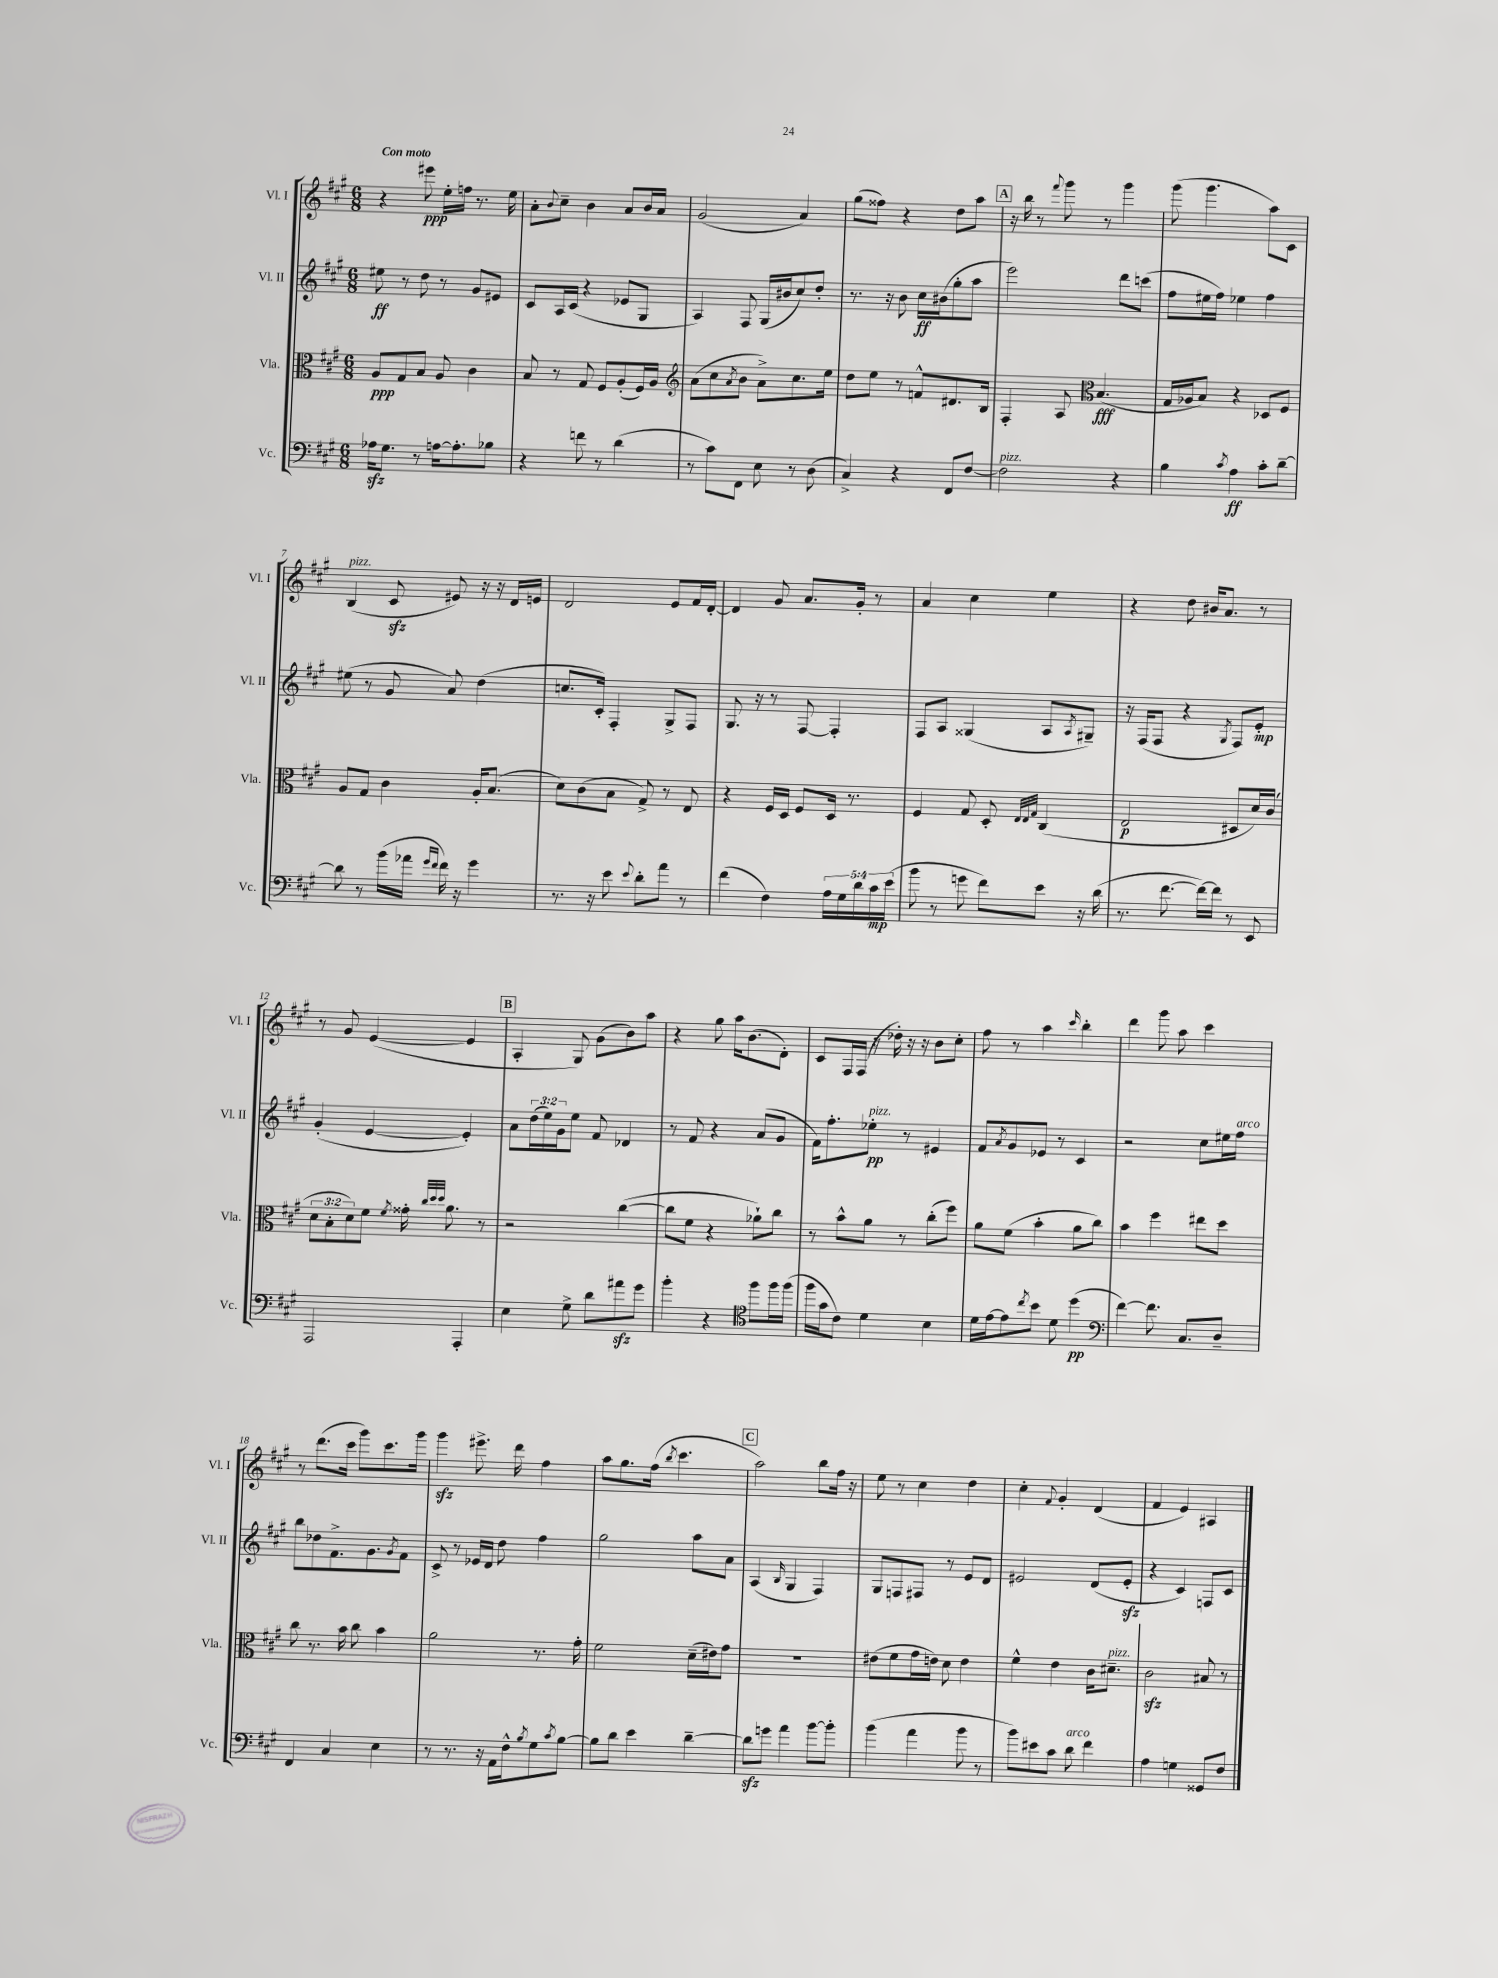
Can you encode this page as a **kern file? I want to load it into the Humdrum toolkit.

**kern	**dynam	**kern	**dynam	**kern	**dynam	**kern	**dynam
*part4	*part4	*part3	*part3	*part2	*part2	*part1	*part1
*staff4	*staff4	*staff3	*staff3	*staff2	*staff2	*staff1	*staff1
*I"Vc.	*	*I"Vla.	*	*I"Vl. II	*	*I"Vl. I	*
*I'Vc.	*	*I'Vla.	*	*I'Vl. II	*	*I'Vl. I	*
*clefF4	*	*clefC3	*	*clefG2	*	*clefG2	*
*k[f#c#g#]	*	*k[f#c#g#]	*	*k[f#c#g#]	*	*k[f#c#g#]	*
*M6/8	*	*M6/8	*	*M6/8	*	*M6/8	*
=1	=1	=1	=1	=1	=1	=1	=1
!	!	!	!	!	!	!LO:TX:a:B:t=Con moto	!
16A-Xzz\KL	.	8A/L	ppp	8ee#X\	ff	4r	.
8.G#\J	.	.	.	.	.	.	.
.	.	8G#/	.	8r	.	.	.
8r	.	8B/J	.	8dd\	.	8eee#X\	ppp
[16An\KL	.	8A/	.	8r	.	16ee'\LL	.
8.A'\]	.	.	.	.	.	16ffn\JJ	.
.	.	4c#\	.	8g#/L	.	8.r	.
8B-X\J	.	.	.	8e#X/J	.	.	.
.	.	.	.	.	.	16ee\	.
=2	=2	=2	=2	=2	=2	=2	=2
4r	.	8B/	.	8c#/L	.	8a'\L	.
.	.	.	.	.	.	8qqb/	.
.	.	8r	.	16A/L	.	8cc#~\J	.
.	.	.	.	(16c#/JJ	.	.	.
8fn\	.	8G#/	.	4r	.	4b\	.
8r	.	8F#/L	.	.	.	.	.
(4d\	.	(8A'/	.	8e-X/L	.	8a/L	.
.	.	16F#/L)	.	8G#/J	.	16b/L	.
.	.	16A/JJ	.	.	.	16a/JJ	.
=3	=3	=3	=3	=3	=3	=3	=3
*	*	*clefG2	*	*	*	*	*
8r	.	(8a\L	.	4A/)	.	(2g#/	.
8c#\L)	.	8cc#\	.	.	.	.	.
.	.	8qa/	.	.	.	.	.
8FF#\J	.	8b\J	.	8F#/	.	.	.
8E\	.	8a^\L)	.	(16G#/LL	.	.	.
.	.	.	.	16b#X/J	.	.	.
8r	.	8.cc#\	.	8cc#/)	.	4a/)	.
(8D\	.	.	.	8dd'/J	.	.	.
.	.	16ee\Jk	.	.	.	.	.
=4	=4	=4	=4	=4	=4	=4	=4
4C#^/)	.	8dd\L	.	8.r	.	(8gg#\L	.
.	.	8ee\J	.	.	.	8ff##X\J)	.
.	.	.	.	16r	.	.	.
4r	.	8r	.	8b\	.	4r	.
.	.	8fn^^/L	.	16cc#\LL	ff	.	.
.	.	.	.	(16b#X\J	.	.	.
8FF#/L	.	8.d#X/	.	8gg#'\	.	8dd\L	.
[8F#/J	.	.	.	8aa\J	.	8aa\J	.
.	.	16B/Jk	.	.	.	.	.
!!LO:REH:place=s1:t=A
=5	=5	=5	=5	=5	=5	=5	=5
!LO:TX:a:i:t=pizz.	!	!	!	!	!	!	!
2F#\]	.	4F#'/	.	2eee\)	.	16r	.
.	.	.	.	.	.	16bb\	.
.	.	.	.	.	.	8r	.
.	.	.	.	.	.	8qqfff#/	.
.	.	8A/	.	.	.	8ggg#\	.
*	*	*clefC3	*	*	*	*	*
.	.	(4.B/	fff	.	.	8r	.
4r	.	.	.	8ddd\L	.	4ggg#\	.
.	.	.	.	(8cccn\J	.	.	.
=6	=6	=6	=6	=6	=6	=6	=6
4B\	.	16G#/LL	.	8ff#\L	.	(8ggg#\	.
.	.	16A-X/J	.	.	.	.	.
.	.	8B/J)	.	16ee#X\L	.	4.ggg#\	.
.	.	.	.	16ff#\JJ)	.	.	.
8qc#/	.	.	.	.	.	.	.
4A\	ff	4r	.	4ee-X\	.	.	.
8c#'\L	.	8D-X/L	.	4ff#\	.	8aa\L)	.
[8d~\J	.	8F#/J	.	.	.	8c#\J	.
!!LO:LB:g=z
=7	=7	=7	=7	=7	=7	=7	=7
!	!	!	!	!	!	!LO:TX:a:i:t=pizz.	!
8d\]	.	8A/L	.	(8ee#X\	.	(4B/	.
8r	.	8G#/J	.	8r	.	.	.
(16b\LL	.	4c#\	.	8g#/	.	8c#zz/	.
16a-X\JJ	.	.	.	.	.	.	.
16qqg#/LL	.	.	.	.	.	.	.
16qqf#/JJ	.	.	.	.	.	.	.
16f#\)	.	.	.	8a/)	.	8e#X/)	.
16r	.	.	.	.	.	.	.
4g#\	.	16A'/KL	.	(4dd\	.	16r	.
.	.	(8.B/J	.	.	.	16r	.
.	.	.	.	.	.	16d/LL	.
.	.	.	.	.	.	16en/JJ	.
=8	=8	=8	=8	=8	=8	=8	=8
8.r	.	8d\L)	.	8.ccn/L	.	2d/	.
.	.	(8c#\	.	.	.	.	.
16r	.	.	.	16c#'/Jk)	.	.	.
8e\	.	8B\J	.	4F#'/	.	.	.
8qqe/	.	.	.	.	.	.	.
8d'\L	.	8G#^/)	.	.	.	.	.
8a\J	.	8r	.	8G#^/L	.	8e/L	.
8r	.	8E/	.	8F#/J	.	16f#/L	.
.	.	.	.	.	.	[16d'/JJ	.
=9	=9	=9	=9	=9	=9	=9	=9
(4f#\	.	4r	.	8.G#/	.	4d/]	.
.	.	.	.	16r	.	.	.
4F#\)	.	16F#/LL	.	8r	.	8g#/	.
.	.	16D/JJ	.	.	.	.	.
.	.	8F#/L	.	[8F#/	.	8.a/L	.
20A\LL	.	16D/Jk	.	4F#'/]	.	.	.
20G#\	.	.	.	.	.	.	.
.	.	8.r	.	.	.	16g#'/Jk	.
20d\	.	.	.	.	.	.	.
.	.	.	.	.	.	8r	.
20c#\	mp	.	.	.	.	.	.
(20e\JJ	.	.	.	.	.	.	.
=10	=10	=10	=10	=10	=10	=10	=10
8b\	.	4F#/	.	8F#/L	.	4a/	.
8r	.	.	.	8A/J	.	.	.
8gn\	.	8G#/	.	(4G##X/	.	4cc#\	.
8f#\L)	.	8D'/	.	.	.	.	.
.	.	32qqE/LLL	.	.	.	.	.
.	.	32qqE/	.	.	.	.	.
.	.	32qqG#/JJJ	.	.	.	.	.
8e\J	.	(4C#/	.	8A/L	.	4ee\	.
.	.	.	.	8qA/	.	.	.
16r	.	.	.	8G#X~/J)	.	.	.
(16d\	.	.	.	.	.	.	.
=11	=11	=11	=11	=11	=11	=11	=11
8.r	.	2E/	p	16r	.	4r	.
.	.	.	.	(16F#/KL	.	.	.
.	.	.	.	8F#/J	.	.	.
[8.f#\	.	.	.	.	.	.	.
.	.	.	.	4r	.	8dd\	.
16f#\LL_)	.	.	.	.	.	16b#X/KL	.
16f#\JJ]	.	.	.	.	.	8.a/J	.
.	.	.	.	8qG#/	.	.	.
8r	.	8D#X/L	.	8F#/L)	.	.	.
8EE/	.	16d/L)	.	8e'/J	mp	8r	.
.	.	(16c#/JJ	.	.	.	.	.
!!LO:LB:g=z
=12	=12	=12	=12	=12	=12	=12	=12
2AAA/	.	12d\L	.	(4g#'/	.	8r	.
.	.	12B'\	.	.	.	.	.
.	.	.	.	.	.	8g#/	.
.	.	12d\)	.	.	.	.	.
.	.	8f#\J	.	[4e/	.	([4e/	.
.	.	8qf#/	.	.	.	.	.
.	.	16g##X'\	.	.	.	.	.
.	.	32qqcc#/LLL	.	.	.	.	.
.	.	32qqdd/	.	.	.	.	.
.	.	32qqdd/JJJ	.	.	.	.	.
.	.	8.a\	.	.	.	.	.
4AAA'/	.	.	.	4e'/])	.	4e/]	.
.	.	8r	.	.	.	.	.
!!LO:REH:place=s1:t=B
=13	=13	=13	=13	=13	=13	=13	=13
4E\	.	2r	.	8a\L	.	4A'/	.
.	.	.	.	(24dd\L	.	.	.
.	.	.	.	24ee\)	.	.	.
.	.	.	.	24g#\J	.	.	.
8G#^\	.	.	.	8ee\J	.	8G#/)	.
8d\L	.	.	.	8f#/	.	(8g#\L	.
8a#Xzz\	.	([4cc#\	.	4d-X/	.	8b\)	.
8g#\J	.	.	.	.	.	8aa\J	.
=14	=14	=14	=14	=14	=14	=14	=14
4b'\	.	8cc#\L]	.	8r	.	4r	.
.	.	8f#\J	.	8f#/	.	.	.
4r	.	4r	.	4r	.	8gg#\	.
.	.	.	.	.	.	16aa\KL	.
.	.	.	.	.	.	(8.b\	.
*clefC4	*	*	*	*	*	*	*
8ff#\L	.	8a-X`\L)	.	(8a/L	.	.	.
16ff#\L	.	8cc#\J	.	8g#/J	.	8d'\J)	.
(16ff#\JJ	.	.	.	.	.	.	.
=15	=15	=15	=15	=15	=15	=15	=15
16ff#\LL	.	8r	.	16f#\KL)	.	8c#/L	.
16g#\J	.	.	.	8.ff#'\	.	.	.
8c#\J)	.	8b^^\L	.	.	.	16F#/L	.
.	.	.	.	.	.	(16F#/JJ	.
!	!	!	!	!LO:TX:a:i:t=pizz.	!	!	!
4d\	.	8a\J	.	8ee-X'\J	pp	16r	.
.	.	.	.	.	.	16dd-X'\)	.
.	.	8r	.	8r	.	16r	.
.	.	.	.	.	.	16r	.
4B\	.	(8cc#'\L	.	4e#X/	.	8b\L	.
.	.	8ff#\J)	.	.	.	8cc#'\J	.
=16	=16	=16	=16	=16	=16	=16	=16
16d\LL	.	8a\L	.	8f#/L	.	8ff#\	.
[16e\J	.	.	.	.	.	.	.
.	.	.	.	8qa/	.	.	.
8e\]	.	(8f#\J	.	8g#/	.	8r	.
8qcc#/	.	.	.	.	.	.	.
8b\J	.	4b'\	.	8e-X/J	.	4aa\	.
8d\	.	.	.	8r	.	.	.
.	.	.	.	.	.	16qqccc#/	.
(4dd\	pp	8a\L	.	4c#/	.	4bb'\	.
.	.	8cc#\J)	.	.	.	.	.
=17	=17	=17	=17	=17	=17	=17	=17
*clefF4	*	*	*	*	*	*	*
[4f#\)	.	4b\	.	2r	.	4ddd\	.
8.f#\]	.	4ff#\	.	.	.	8ggg#\	.
.	.	.	.	.	.	8aa\	.
8.C#/L	.	.	.	.	.	.	.
.	.	8ee#X\L	.	8cc#\L	.	4ccc#\	.
8D~/J	.	8dd\J	.	16ee#X\L	.	.	.
!	!	!	!	!LO:TX:a:i:t=arco	!	!	!
.	.	.	.	16ff#\JJ	.	.	.
!!LO:LB:g=z
=18	=18	=18	=18	=18	=18	=18	=18
4FF#/	.	8cc#\	.	8bb\L	.	8r	.
.	.	8.r	.	8dd-X\	.	(8.ddd\L	.
4C#/	.	.	.	8.f#^\	.	.	.
.	.	16b\	.	.	.	16ccc#\Jk	.
.	.	8cc#\	.	.	.	8ggg#\L)	.
.	.	.	.	8.g#\	.	.	.
4E\	.	4b\	.	.	.	8.ccc#\	.
.	.	.	.	8qg#/	.	.	.
.	.	.	.	8f#\J	.	.	.
.	.	.	.	.	.	16ggg#\Jk	.
=19	=19	=19	=19	=19	=19	=19	=19
8r	.	2a\	.	8c#^/	.	4ggg#zz\	.
8.r	.	.	.	8r	.	.	.
.	.	.	.	16e-X/LL	.	8.eee#X^\	.
16r	.	.	.	16d/JJ	.	.	.
16AA\LL	.	.	.	8dd\	.	.	.
16F#^^\J	.	.	.	.	.	16ddd\	.
8qB/	.	.	.	.	.	.	.
8G#\	.	8.r	.	4ff#\	.	4ff#\	.
8qc#/	.	.	.	.	.	.	.
[8B\J	.	.	.	.	.	.	.
.	.	16g#'\	.	.	.	.	.
=20	=20	=20	=20	=20	=20	=20	=20
8B\L]	.	2f#\	.	2gg#\	.	8aa\L	.
8d\J	.	.	.	.	.	8.gg#\	.
4e\	.	.	.	.	.	.	.
.	.	.	.	.	.	(16ff#\Jk	.
.	.	.	.	.	.	8qbb/	.
.	.	.	.	.	.	4.ccc#\	.
[4d~\	.	(16d~\LL	.	8aa\L	.	.	.
.	.	16e#X\J)	.	.	.	.	.
.	.	8g#\J	.	8a\J	.	.	.
!!LO:REH:place=s1:t=C
=21	=21	=21	=21	=21	=21	=21	=21
8dzz\L]	.	2.r	.	(4A/	.	2aa\)	.
8gn\J	.	.	.	.	.	.	.
.	.	.	.	16qqB/	.	.	.
4a\	.	.	.	4G#/	.	.	.
[8b\L	.	.	.	4F#/)	.	8bb\L	.
8b'\J]	.	.	.	.	.	16ff#\Jk	.
.	.	.	.	.	.	16r	.
=22	=22	=22	=22	=22	=22	=22	=22
(4b\	.	(8e#X\L	.	8G#/L	.	8ee\	.
.	.	8f#\	.	8Fn/	.	8r	.
4a\	.	16g#\L	.	8F#X/J	.	4cc#\	.
.	.	16en\JJ)	.	.	.	.	.
.	.	8d\	.	8r	.	.	.
8b\	.	4e\	.	8e/L	.	4dd\	.
8r	.	.	.	8d/J	.	.	.
=23	=23	=23	=23	=23	=23	=23	=23
8b\L)	.	4f#^^\	.	2e#X/	.	4cc#'\	.
8e#X\	.	.	.	.	.	.	.
.	.	.	.	.	.	8qqf#/	.
8c#\J	.	4e\	.	.	.	4g#'/	.
!LO:TX:a:i:t=arco	!	!	!	!	!	!	!
8d\	.	.	.	.	.	.	.
4f#\	.	16c#\KL	.	(8d/L	.	(4d/	.
!	!	!LO:TX:a:i:t=pizz.	!	!	!	!	!
.	.	8.d#X~\J	.	.	.	.	.
.	.	.	.	8e#zz'/J	.	.	.
=24	=24	=24	=24	=24	=24	=24	=24
4A\	.	2c#zz\	.	4r	.	4f#/	.
4Gn\	.	.	.	4c#/)	.	4e/)	.
8GG##X/L	.	8B#X/	.	8Fn/L	.	4A#X/	.
8F#/J	.	8r	.	8c#/J	.	.	.
==	==	==	==	==	==	==	==
*-	*-	*-	*-	*-	*-	*-	*-
